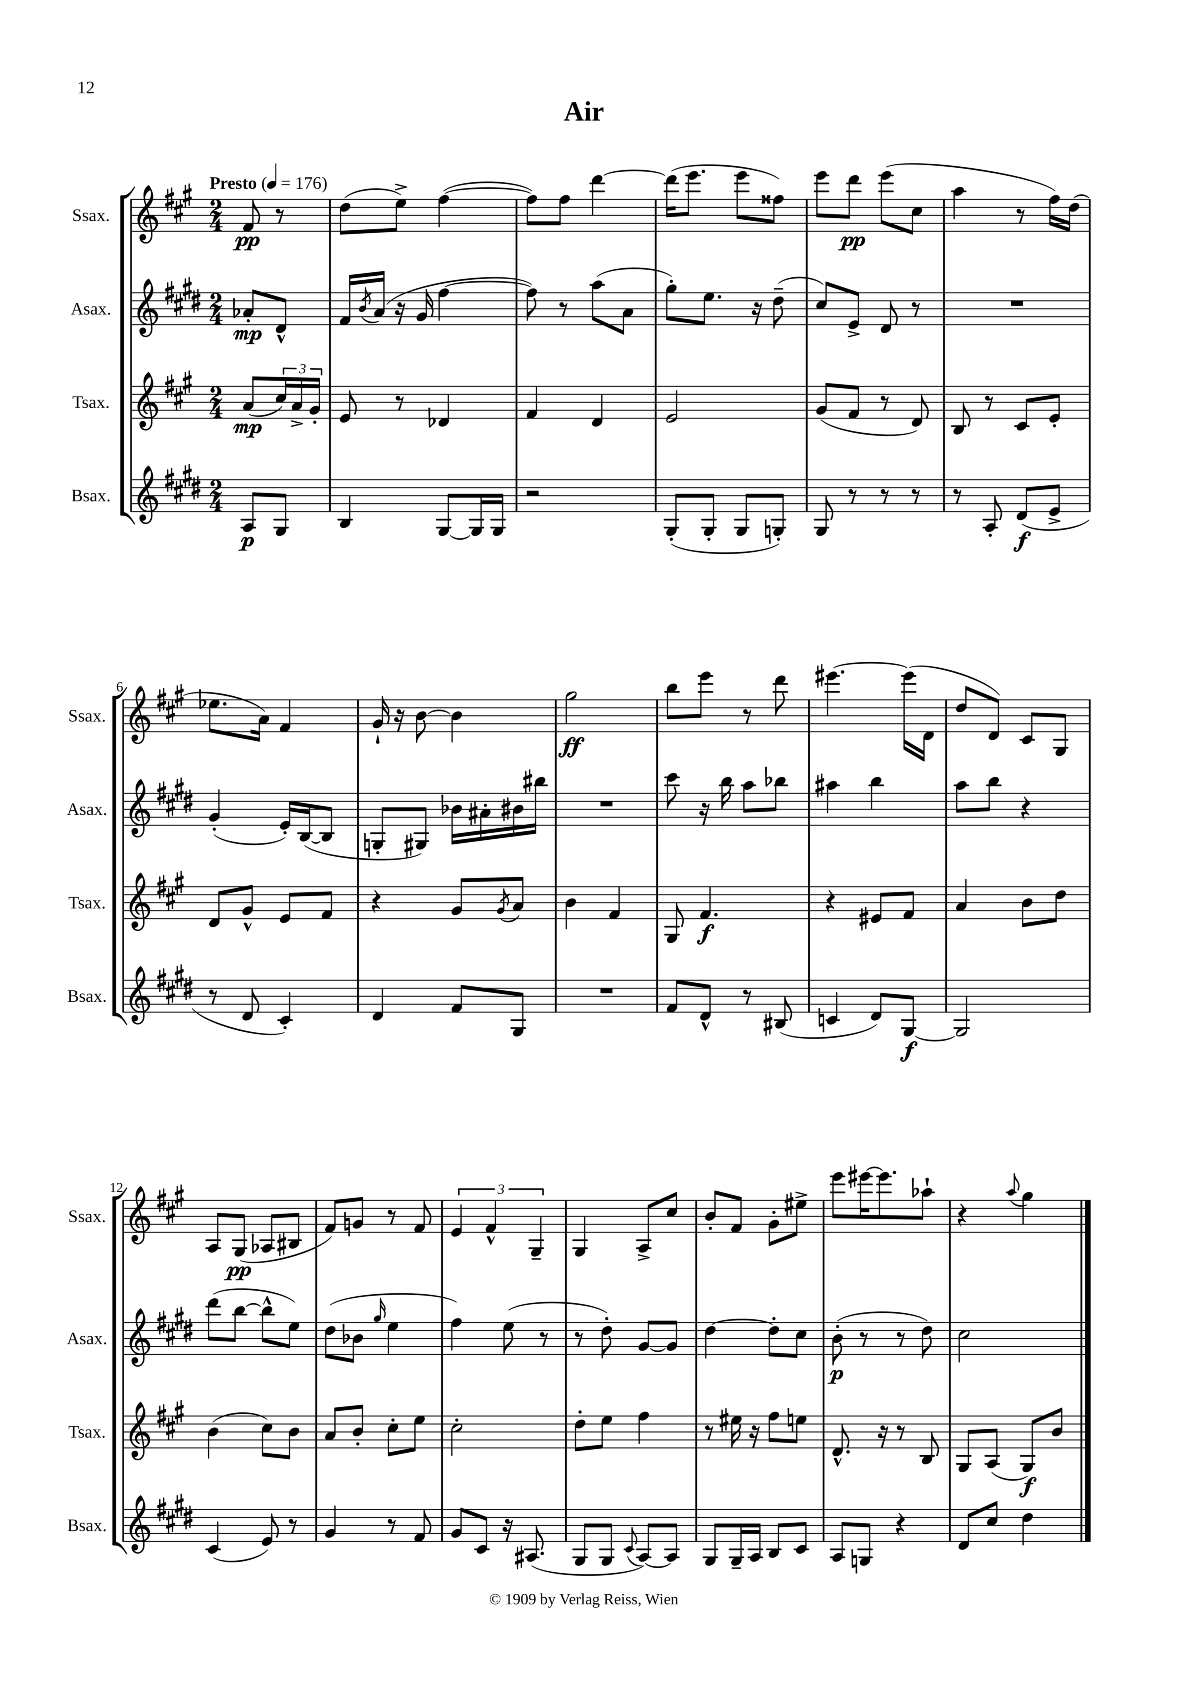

**kern	**dynam	**kern	**dynam	**kern	**dynam	**kern	**dynam
*part4	*part4	*part3	*part3	*part2	*part2	*part1	*part1
*staff4	*staff4	*staff3	*staff3	*staff2	*staff2	*staff1	*staff1
*I"Bsax.	*	*I"Tsax.	*	*I"Asax.	*	*I"Ssax.	*
*I'Bsax.	*	*I'Tsax.	*	*I'Asax.	*	*I'Ssax.	*
*clefG2	*	*clefG2	*	*clefG2	*	*clefG2	*
*k[f#c#g#d#]	*	*k[f#c#g#]	*	*k[f#c#g#d#]	*	*k[f#c#g#]	*
*M2/4	*	*M2/4	*	*M2/4	*	*M2/4	*
*MM176	*	*MM176	*	*MM176	*	*MM176	*
=	=	=	=	=	=	=	=
!	!	!	!	!	!	!LO:TX:a:B:t=Presto	!
8A/L	p	(8a/L	mp	8a-X'/L	mp	8f#/	pp
8G#/J	.	24cc#/L)	.	8d#^^/J	.	8r	.
.	.	24a^/	.	.	.	.	.
.	.	24g#'/JJ	.	.	.	.	.
=1	=1	=1	=1	=1	=1	=1	=1
4B/	.	8e/	.	16f#/LL	.	(8dd\L	.
.	.	.	.	8qb/	.	.	.
.	.	.	.	(16a/JJ	.	.	.
.	.	8r	.	16r	.	8ee^\J)	.
.	.	.	.	16g#/	.	.	.
[8G#/L	.	4d-X/	.	[4ff#\	.	([4ff#\	.
16G#/L]	.	.	.	.	.	.	.
16G#/JJ	.	.	.	.	.	.	.
=2	=2	=2	=2	=2	=2	=2	=2
2r	.	4f#/	.	8ff#\])	.	8ff#\L])	.
.	.	.	.	8r	.	8ff#\J	.
.	.	4d/	.	(8aa\L	.	[4ddd\	.
.	.	.	.	8a\J	.	.	.
=3	=3	=3	=3	=3	=3	=3	=3
(8G#'/L	.	2e/	.	8gg#'\L)	.	(16ddd\KL]	.
.	.	.	.	.	.	8.eee\J	.
8G#'/J	.	.	.	8.ee\J	.	.	.
8G#/L	.	.	.	.	.	8eee\L	.
.	.	.	.	16r	.	.	.
8Gn'/J)	.	.	.	(8dd#~\	.	8ff##X\J)	.
=4	=4	=4	=4	=4	=4	=4	=4
8G#/	.	(8g#/L	.	8cc#/L)	.	8eee\L	.
8r	.	8f#/J	.	8e^/J	.	8ddd\J	pp
8r	.	8r	.	8d#/	.	(8eee\L	.
8r	.	8d/)	.	8r	.	8cc#\J	.
=5	=5	=5	=5	=5	=5	=5	=5
8r	.	8B/	.	2r	.	4aa\	.
8A'/	.	8r	.	.	.	.	.
(8d#/L	f	8c#/L	.	.	.	8r	.
8e^/J	.	8e'/J	.	.	.	16ff#\LL)	.
.	.	.	.	.	.	(16dd\JJ	.
!!LO:LB:g=z
=6	=6	=6	=6	=6	=6	=6	=6
8r	.	8d/L	.	(4g#'/	.	8.ee-X\L	.
8d#/	.	8g#^^/J	.	.	.	.	.
.	.	.	.	.	.	16a\Jk)	.
4c#'/)	.	8e/L	.	16e'/LL)	.	4f#/	.
.	.	.	.	([16B/J	.	.	.
.	.	8f#/J	.	8B/J]	.	.	.
=7	=7	=7	=7	=7	=7	=7	=7
4d#/	.	4r	.	8Gn'/L	.	16g#`/	.
.	.	.	.	.	.	16r	.
.	.	.	.	8G#X/J)	.	[8b\	.
8f#/L	.	8g#/L	.	16b-X\LL	.	4b\]	.
.	.	.	.	16a#X'\	.	.	.
.	.	8qg#/	.	.	.	.	.
8G#/J	.	8a/J	.	16b#X\	.	.	.
.	.	.	.	16bb#X\JJ	.	.	.
=8	=8	=8	=8	=8	=8	=8	=8
2r	.	4b\	.	2r	.	2gg#\	ff
.	.	4f#/	.	.	.	.	.
=9	=9	=9	=9	=9	=9	=9	=9
8f#/L	.	8G#/	.	8ccc#\	.	8bb\L	.
8d#^^/J	.	4.f#/	f	16r	.	8eee\J	.
.	.	.	.	16bb\	.	.	.
8r	.	.	.	8aa\L	.	8r	.
(8B#X/	.	.	.	8bb-X\J	.	8ddd\	.
=10	=10	=10	=10	=10	=10	=10	=10
4cn/	.	4r	.	4aa#X\	.	[4.eee#X\	.
8d#/L)	.	8e#X/L	.	4bb\	.	.	.
[8G#/J	f	8f#/J	.	.	.	(16eee#\LL]	.
.	.	.	.	.	.	16d\JJ	.
=11	=11	=11	=11	=11	=11	=11	=11
2G#/]	.	4a/	.	8aa\L	.	8dd/L	.
.	.	.	.	8bb\J	.	8d/J)	.
.	.	8b\L	.	4r	.	8c#/L	.
.	.	8dd\J	.	.	.	8G#/J	.
!!LO:LB:g=z
=12	=12	=12	=12	=12	=12	=12	=12
(4c#/	.	(4b\	.	(8ddd#\L	.	8A/L	.
.	.	.	.	[8bb\J	.	(8G#/J	pp
8e/)	.	8cc#\L)	.	8bb^^\L]	.	8A-X/L	.
8r	.	8b\J	.	8ee\J)	.	8B#X/J	.
=13	=13	=13	=13	=13	=13	=13	=13
4g#/	.	8a/L	.	(8dd#\L	.	8f#/L)	.
.	.	8b'/J	.	8b-X\J	.	8gn/J	.
.	.	.	.	16qqgg#/	.	.	.
8r	.	8cc#'\L	.	4ee\	.	8r	.
8f#/	.	8ee\J	.	.	.	8f#/	.
=14	=14	=14	=14	=14	=14	=14	=14
8g#/L	.	2cc#'\	.	4ff#\)	.	6e/	.
8c#/J	.	.	.	.	.	.	.
.	.	.	.	.	.	6f#^^/	.
16r	.	.	.	(8ee\	.	.	.
(8.A#X/	.	.	.	.	.	.	.
.	.	.	.	.	.	6G#~/	.
.	.	.	.	8r	.	.	.
=15	=15	=15	=15	=15	=15	=15	=15
8G#/L	.	8dd'\L	.	8r	.	4G#/	.
8G#/J	.	8ee\J	.	8dd#'\)	.	.	.
8qqc#/	.	.	.	.	.	.	.
[8A/L)	.	4ff#\	.	[8g#/L	.	8A^/L	.
8A/J]	.	.	.	8g#/J]	.	8cc#/J	.
=16	=16	=16	=16	=16	=16	=16	=16
8G#/L	.	8r	.	[4dd#\	.	8b'/L	.
16G#~/L	.	16ee#X\	.	.	.	8f#/J	.
16A/JJ	.	16r	.	.	.	.	.
8B/L	.	8ff#\L	.	8dd#'\L]	.	8g#'\L	.
8c#/J	.	8een\J	.	8cc#\J	.	8ee#X^\J	.
=17	=17	=17	=17	=17	=17	=17	=17
8A/L	.	8.d^^/	.	(8b'\	p	8eee\L	.
8Gn/J	.	.	.	8r	.	[16eee#X\K	.
.	.	16r	.	.	.	8.eee#\]	.
4r	.	8r	.	8r	.	.	.
.	.	8B/	.	8dd#\)	.	8aa-X`\J	.
=18	=18	=18	=18	=18	=18	=18	=18
8d#/L	.	8G#/L	.	2cc#\	.	4r	.
8cc#/J	.	(8A/J	.	.	.	.	.
.	.	.	.	.	.	8qqaa/	.
4dd#\	.	8G#/L)	f	.	.	4gg#\	.
.	.	8b/J	.	.	.	.	.
==	==	==	==	==	==	==	==
*-	*-	*-	*-	*-	*-	*-	*-
